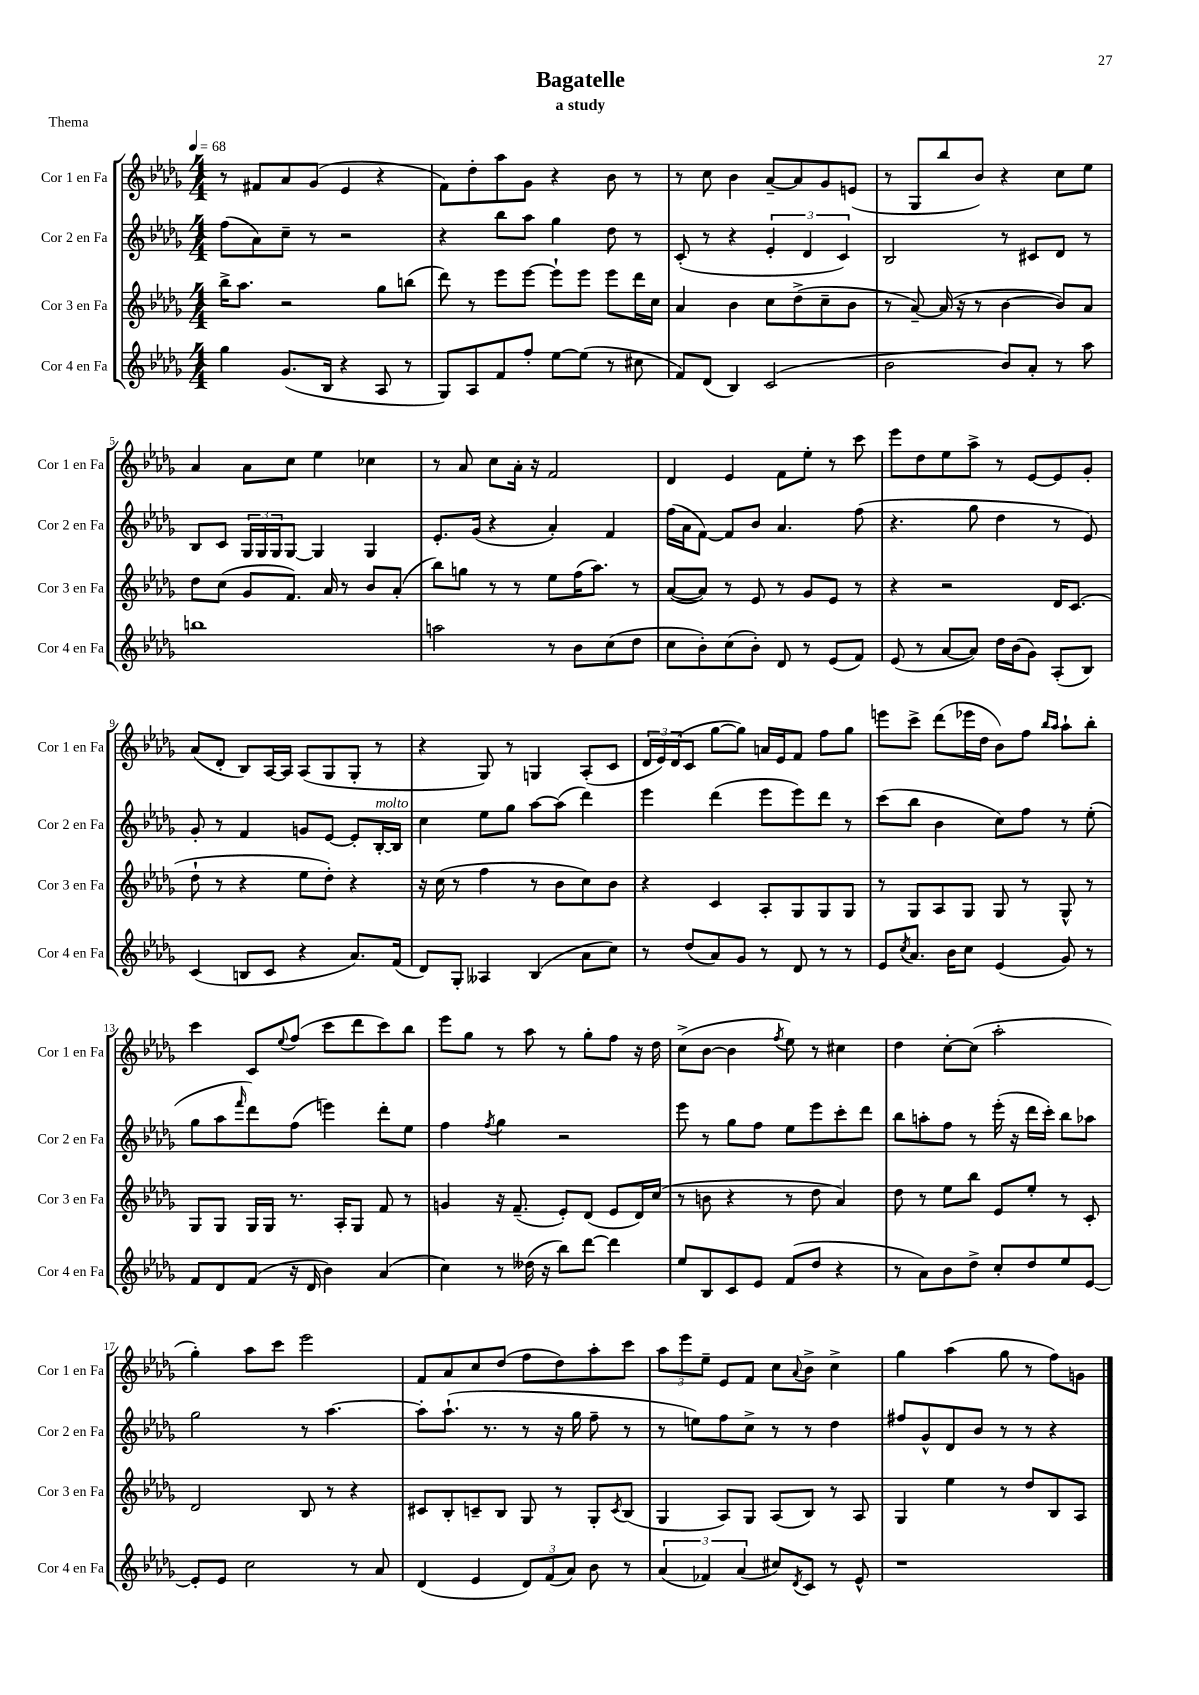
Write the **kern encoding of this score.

**kern	**kern	**kern	**kern
*staff4	*staff3	*staff2	*staff1
*clefG2	*clefG2	*clefG2	*clefG2
*k[b-e-a-d-g-]	*k[b-e-a-d-g-]	*k[b-e-a-d-g-]	*k[b-e-a-d-g-]
*M4/4	*M4/4	*M4/4	*M4/4
*MM68	*MM68	*MM68	*MM68
4gg-	16bb-^	(8ff	8r
.	8.aa-	.	.
.	.	8a-)	8f#
(8.g-	2r	8cc~	8a-
.	.	8r	(8g-
16B-	.	.	.
4r	.	2r	4e-
8A-	8gg-	.	4r
8r	(8bb	.	.
=	=	=	=
8G-)	8ddd-)	4r	8f)
8A-	8r	.	8dd-'
8f	8eee-	8bb-	8aa-
8ff'	[8eee-	8aa-	8g-
[8ee-	8eee-`]	4gg-	4r
(8ee-]	8eee-	.	.
8r	8eee-	8dd-	8b-
8cc#	16ddd-	8r	8r
.	16cc	.	.
=	=	=	=
8f)	4a-	(8c'	8r
(8d-	.	8r	8cc
4B-)	4b-	4r	4b-
(2c	8cc	6e-'	[8a-~
.	(8dd-^	.	8a-]
.	.	6d-	.
.	8cc~	.	8g-
.	.	6c)	.
.	8b-	.	(8e
=	=	=	=
2b-	8r	2B-	8r
.	[8a-~)	.	8G-
.	(16a-]	.	8bb-
.	16r	.	.
.	8r	.	8b-)
8b-)	[4b-	8r	4r
8a-'	.	8c#	.
8r	8b-])	8d-	8cc
8aa-	8a-	8r	8ee-
=	=	=	=
1bb	8dd-	8B-	4a-
.	(8cc	8c	.
.	8g-	24G-	8a-
.	.	24G-	.
.	.	24G-	.
.	8.f)	[8G-	8cc
.	.	4G-]	4ee-
.	16a-	.	.
.	8r	.	.
.	8b-	4G-	4cc-
.	(8a-'	.	.
=	=	=	=
2aa	8bb-)	8.e-'	8r
.	8gg	.	8a-
.	.	(16g-	.
.	8r	4r	8cc
.	8r	.	16a-'
.	.	.	16r
8r	8ee-	4a-')	2f
8b-	(16ff	.	.
.	8.aa-)	.	.
(8cc	.	4f	.
8dd-	8r	.	.
=	=	=	=
8cc	([8a-	(16ff	4d-
.	.	16a-	.
8b-')	8a-])	[8f)	.
(8cc	8r	8f]	4e-
8b-')	8e-	8b-	.
8d-	8r	4.a-	8f
8r	8g-	.	8ee-'
(8e-	8e-	.	8r
8f)	8r	(8ff	8ccc
=	=	=	=
(8e-	4r	4.r	8eee-
8r	.	.	8dd-
[8a-	2r	.	8ee-
8a-])	.	8gg-	8aa-^
16dd-	.	4dd-	8r
(16b-	.	.	.
8g-)	.	.	[8e-
(8A-'	16d-	8r	8e-]
.	(8.c	.	.
8B-)	.	8e-)	8g-'
=	=	=	=
(4c	8dd-`	8g-'	(8a-
.	8r	8r	8d-'
8B	4r	4f	8B-)
8c	.	.	[16A-
.	.	.	16A-]
4r	8ee-	8g	(8A-
.	8dd-')	[8e-	8G-
8.a-)	4r	8e-']	8G-'
.	.	[16B-'	8r
(16f	.	16B-]	.
=	=	=	=
8d-)	16r	4cc	4r
.	(16cc	.	.
8G-'	8r	.	.
4A--	4ff	8ee-	8G-)
.	.	8gg-	8r
(4B-	8r	[8aa-	4G
.	8b-	(8aa-]	.
8a-	8cc)	4ddd-)	(8A-'
8cc)	8b-	.	8c
=	=	=	=
8r	4r	4eee-	24d-
.	.	.	24e-)
.	.	.	(24d-
(8dd-	.	.	8c
8a-)	4c	(4ddd-	[8gg-
8g-	.	.	8gg-])
8r	8A-'	8eee-	16a
.	.	.	16e-
8d-	8G-	8eee-)	8f
8r	8G-	8ddd-	8ff
8r	8G-	8r	8gg-
=	=	=	=
8e-	8r	(8ccc	8eee
8qcc	.	.	.
8.a-	8G-	8bb-	8ccc^
.	8A-	4b-	(8ddd-
16b-	.	.	.
8cc	8G-	.	16eee-
.	.	.	16dd-
(4e-	8G-	8cc)	8b-)
.	8r	8ff	8ff
.	.	.	16qqbb-
.	.	.	16qqaa-
8g-)	8G-^^	8r	8aa-`
8r	8r	(8ee-'	8bb-'
=	=	=	=
8f	8G-	8gg-	4ccc
8d-	8G-	8aa-	.
.	.	16qqfff	.
(8f	16G-	8ddd-)	8c
.	16G-	.	.
.	.	.	8qqee-
16r	8.r	(8ff	(8ff
16d-	.	.	.
4b-)	.	4eee)	8ccc
.	16A-'	.	.
.	8G-	.	8ddd-
(4a-	8f	8ddd-'	8ccc)
.	8r	8ee-	8bb-
=	=	=	=
4cc)	4g	4ff	8eee-
.	.	.	8gg-
.	.	8qff	.
8r	16r	4gg-	8r
.	(8.f~	.	.
(16dd--	.	.	8aa-
16r	.	.	.
8bb-)	8e-')	2r	8r
[8ddd-	(8d-	.	8gg-'
4ddd-]	8e-	.	8ff
.	16d-)	.	16r
.	(16cc	.	16dd-
=	=	=	=
8ee-	8r	8eee-	(8cc^
8B-	8b	8r	[8b-
8c	4r	8gg-	4b-]
8e-	.	8ff	.
.	.	.	8qff
(8f	8r	8ee-	8ee-)
8dd-	8dd-	8eee-	8r
4r	4a-)	8ccc'	4cc#
.	.	8ddd-	.
=	=	=	=
8r	8dd-	8bb-	4dd-
8a-)	8r	8aa'	.
8b-	8ee-	8ff	[8cc'
8dd-^	8bb-	8r	(8cc]
8cc'	8e-	(16eee-'	2aa-'
.	.	16r	.
8dd-	8ee-'	16ddd-	.
.	.	16ccc')	.
8ee-	8r	8bb-	.
[8e-	8c'	8aa-	.
=	=	=	=
8e-']	2d-	2gg-	4gg-')
8e-	.	.	.
2cc	.	.	8aa-
.	.	.	8ccc
.	8B-	8r	2eee-
.	8r	[4.aa-	.
8r	4r	.	.
8a-	.	.	.
=	=	=	=
(4d-	8c#	8aa-']	8f
.	8B-'	(8.aa-`	8a-
4e-	8c~	.	8cc
.	.	8.r	.
.	8B-	.	(8dd-
12d-)	8G-	8r	8ff
(12f	.	.	.
.	8r	16r	8dd-)
12a-)	.	.	.
.	.	16gg-	.
8b-	8G-'	8ff~	8aa-'
.	8qc	.	.
8r	(8B-	8r	8ccc
=	=	=	=
(6a-	4G-	8r	12aa-
.	.	.	12eee-
.	.	8ee)	.
6f-)	.	.	12ee-~
.	8A-)	8ff	8e-
(6a-	.	.	.
.	8G-	8cc^	8f
8cc#)	(8A-	8r	8cc
8qd-	.	.	8qqa-
8c	8B-)	8r	8b-^
8r	8r	4dd-	4cc^
8e-^^	8A-	.	.
=	=	=	=
1r	4G-	8ff#	4gg-
.	.	8g-^^	.
.	4ee-	8d-	(4aa-
.	.	8b-	.
.	8r	8r	8gg-
.	8dd-	8r	8r
.	8B-	4r	8ff)
.	8A-	.	8g
==	==	==	==
*-	*-	*-	*-
